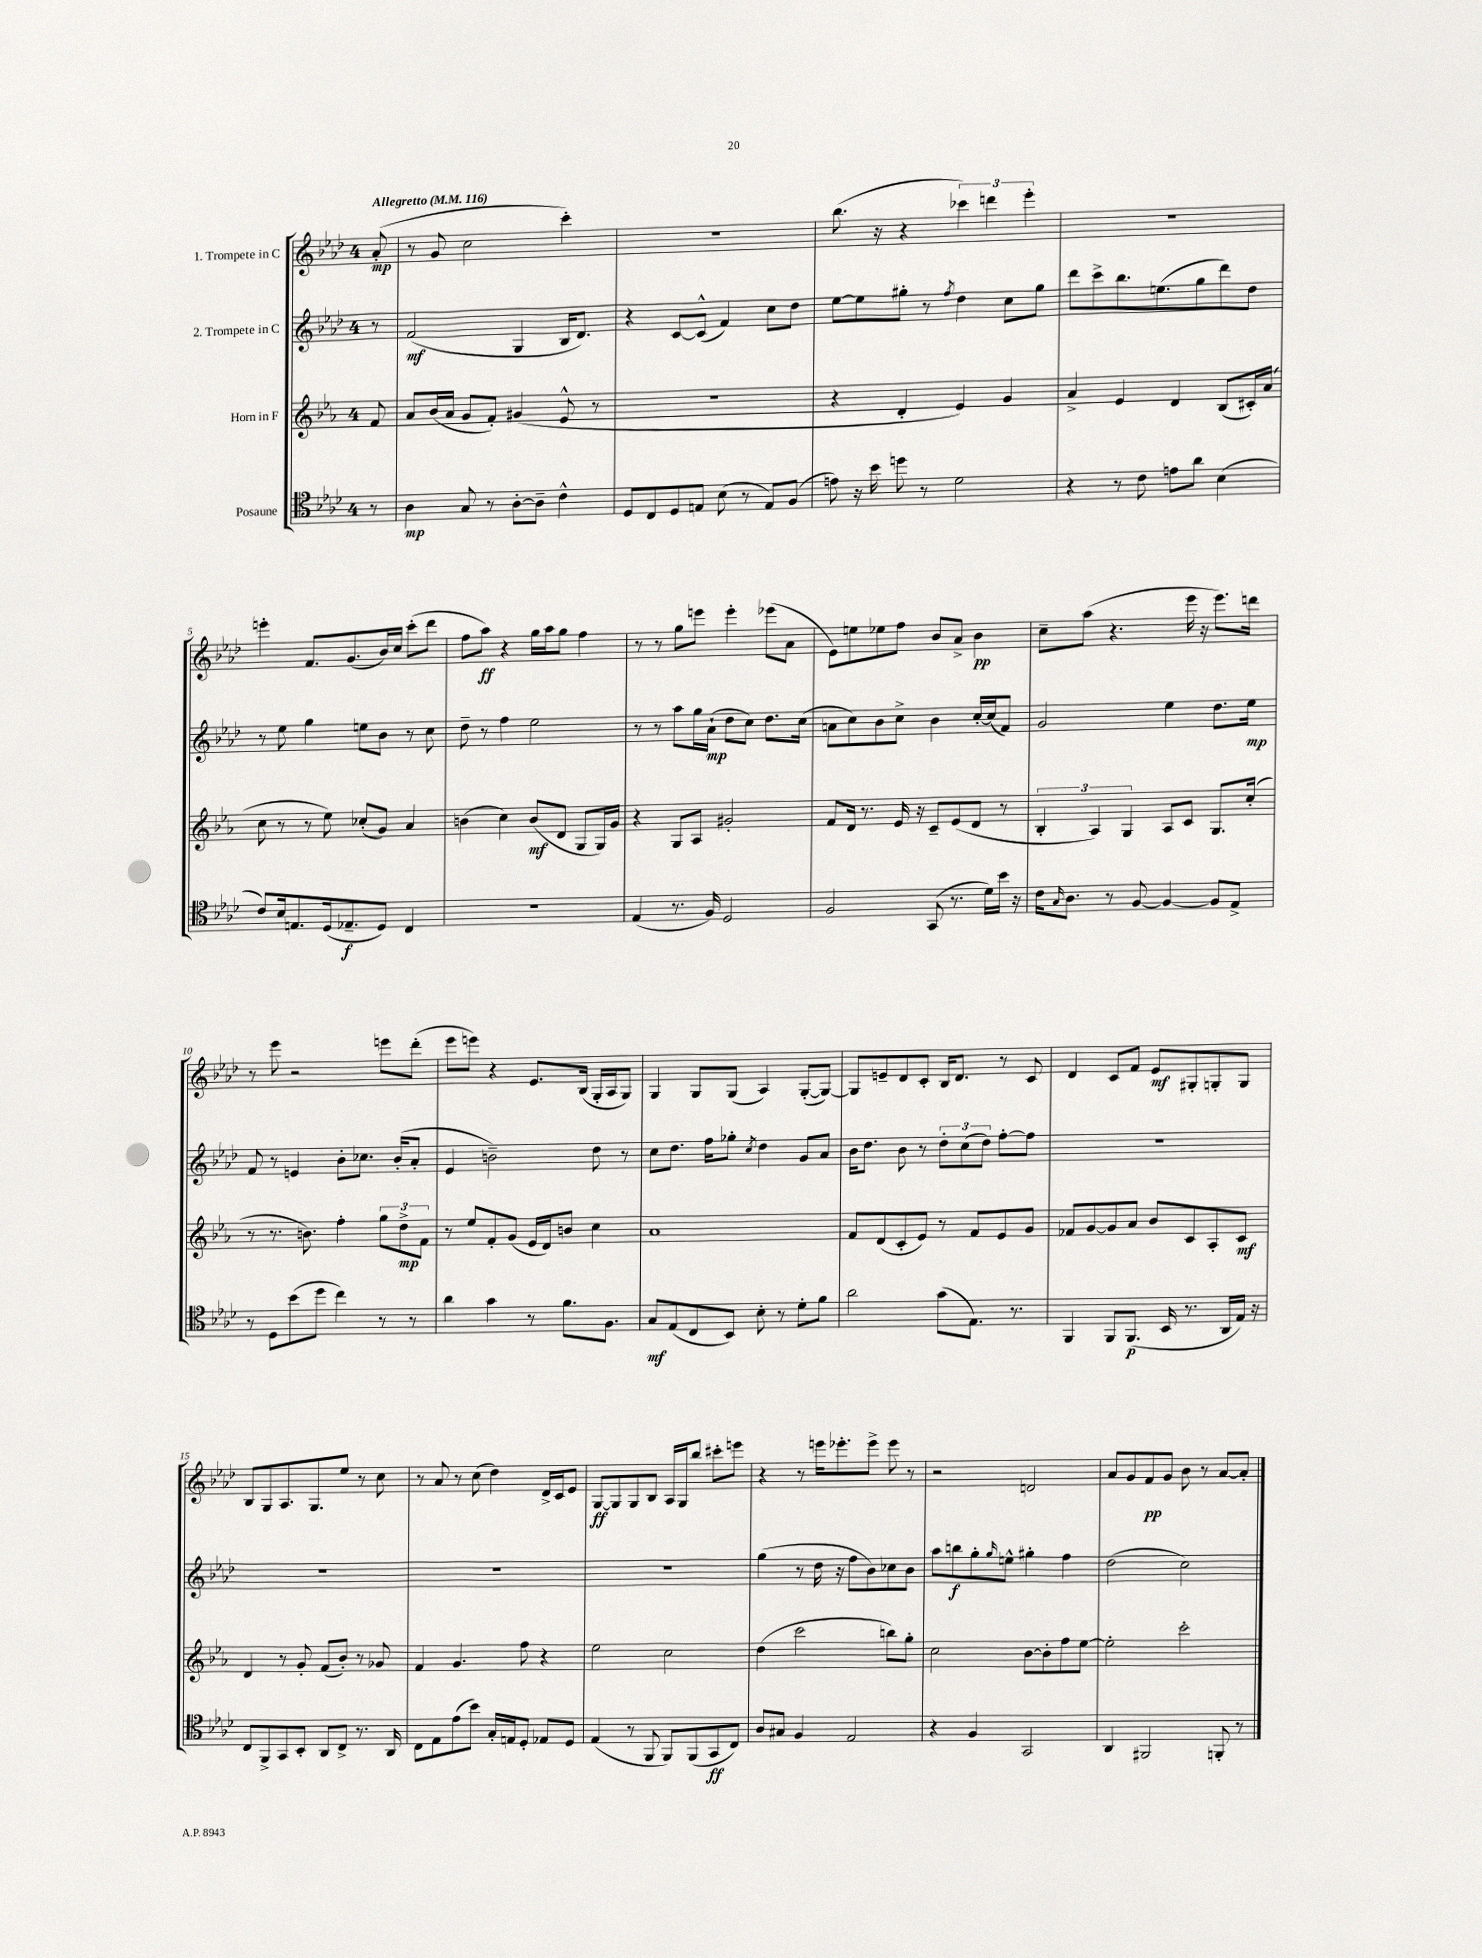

**kern	**dynam	**kern	**dynam	**kern	**dynam	**kern	**dynam
*part4	*part4	*part3	*part3	*part2	*part2	*part1	*part1
*staff4	*staff4	*staff3	*staff3	*staff2	*staff2	*staff1	*staff1
*I"Posaune	*	*I"Horn in F	*	*I"2. Trompete in C	*	*I"1. Trompete in C	*
*clefC4	*	*clefG2	*	*clefG2	*	*clefG2	*
*k[b-e-a-d-]	*	*k[b-e-a-]	*	*k[b-e-a-d-]	*	*k[b-e-a-d-]	*
*M4/4	*	*M4/4	*	*M4/4	*	*M4/4	*
*MM116	*	*MM116	*	*MM116	*	*MM116	*
=	=	=	=	=	=	=	=
!	!	!	!	!	!	!LO:TX:a:B:t=Allegretto	!
8r	.	8f/	.	8r	.	(8a-'/	mp
=1	=1	=1	=1	=1	=1	=1	=1
4A-\	mp	8a-/L	.	(2f/	mf	8r	.
.	.	(16b-/L	.	.	.	8g/	.
.	.	16a-/JJ	.	.	.	.	.
8G/	.	8g/L	.	.	.	2cc\	.
8r	.	8f'/J)	.	.	.	.	.
[8A-'\L	.	(4g#X/	.	4G/	.	.	.
8A-~\J]	.	.	.	.	.	.	.
4c^^\	.	8e-^^/	.	16B-/KL	.	4ccc'\)	.
.	.	.	.	8.d-/J)	.	.	.
.	.	8r	.	.	.	.	.
=2	=2	=2	=2	=2	=2	=2	=2
8D-/L	.	1r	.	4r	.	1r	.
8C/	.	.	.	.	.	.	.
8D-/	.	.	.	[8c/L	.	.	.
8En/J	.	.	.	(8c^^/J]	.	.	.
(8B-\	.	.	.	4f/)	.	.	.
8r	.	.	.	.	.	.	.
8E/L)	.	.	.	8cc\L	.	.	.
(8F/J	.	.	.	8dd-\J	.	.	.
=3	=3	=3	=3	=3	=3	=3	=3
8en\)	.	4r	.	[8ee-\L	.	(8.bb-\	.
16r	.	.	.	8ee-\]	.	.	.
16b-\	.	.	.	.	.	16r	.
8ddn\	.	4d'/	.	8gg#X'\J	.	4r	.
8r	.	.	.	8r	.	.	.
.	.	.	.	8qff/	.	.	.
2d-\	.	4e-/)	.	4dd-\	.	6ccc-X\)	.
.	.	.	.	.	.	6dddn\	.
.	.	4g/	.	8cc\L	.	.	.
.	.	.	.	.	.	6eee-'\	.
.	.	.	.	8gg#\J	.	.	.
=4	=4	=4	=4	=4	=4	=4	=4
4r	.	4a-^/	.	8ddd-\L	.	1r	.
.	.	.	.	8ccc^\	.	.	.
8r	.	4e-/	.	8.bb-\	.	.	.
8c\	.	.	.	.	.	.	.
.	.	.	.	(8.een\	.	.	.
8en\L	.	4d/	.	.	.	.	.
8a-\J	.	.	.	8gg\	.	.	.
(4B-\	.	(8B-/L	.	8ddd-\)	.	.	.
.	.	16c#X'/L)	.	8dd-\J	.	.	.
.	.	(16a-/JJ	.	.	.	.	.
!!LO:LB:g=z
=5	=5	=5	=5	=5	=5	=5	=5
8c/L)	.	8cc\	.	8r	.	4eeen'\	.
16B-/k	.	8r	.	8ee-\	.	.	.
8.En/	.	.	.	.	.	.	.
.	.	8r	.	4gg\	.	8.f/L	.
(16D-/k	.	8ee-\)	.	.	.	.	.
8.E-X~/	f	.	.	.	.	(8.g/	.
.	.	(8cc-X'/L	.	8een\L	.	.	.
8D-/J)	.	8g/J)	.	8b-\J	.	16b-/L)	.
.	.	.	.	.	.	16cc/JJ	.
4C/	.	4a-/	.	8r	.	(8ccc'\L	.
.	.	.	.	8cc\	.	8ddd-\J	.
=6	=6	=6	=6	=6	=6	=6	=6
1r	.	(4bn\	.	8dd-~\	.	8ff\L	.
.	.	.	.	8r	.	8aa-\J)	ff
.	.	4cc\)	.	4ff\	.	4r	.
.	.	(8b/L	mf	2ee-\	.	16gg\LL	.
.	.	.	.	.	.	16aa-\J	.
.	.	8d/J	.	.	.	8gg\J	.
.	.	8G/L	.	.	.	4ff\	.
.	.	16G/L)	.	.	.	.	.
.	.	16g/JJ	.	.	.	.	.
=7	=7	=7	=7	=7	=7	=7	=7
(4E-/	.	4r	.	8r	.	8r	.
.	.	.	.	8r	.	8r	.
8.r	.	8G/L	.	8aa-\L	.	8gg\L	.
.	.	8A-/J	.	16gg\L	.	8eeen\J	.
16F/)	.	.	.	(16a-`\JJ	mp	.	.
2D-/	.	2g#X'/	.	8dd-\L	.	4eee'\	.
.	.	.	.	8cc\J)	.	.	.
.	.	.	.	8.dd-\L	.	(8eee-X\L	.
.	.	.	.	.	.	8a-\J	.
.	.	.	.	(16cc\Jk	.	.	.
=8	=8	=8	=8	=8	=8	=8	=8
2F/	.	8f/L	.	8an\L	.	8e-\L)	.
.	.	16d/Jk	.	8cc\)	.	8een\	.
.	.	8.r	.	.	.	.	.
.	.	.	.	8b-\	.	8ee-X\	.
.	.	16e-/	.	8cc^\J	.	8ff\J	.
.	.	16r	.	.	.	.	.
(8GG/	.	8c~/L	.	4b-\	.	8b-/L	.
8.r	.	(8e-/	.	.	.	8a-^/J	.
.	.	8d/J	.	[16cc'/LL	.	4b-\	pp
16d-\LL)	.	.	.	(16cc/J]	.	.	.
16b-\JJ	.	8r	.	8f/J)	.	.	.
16r	.	.	.	.	.	.	.
=9	=9	=9	=9	=9	=9	=9	=9
16c\KL	.	6B-'/	.	2g/	.	8cc~\L	.
16qqG/	.	.	.	.	.	.	.
8.A-\J	.	.	.	.	.	.	.
.	.	.	.	.	.	(8aa-\J	.
.	.	6A-/)	.	.	.	.	.
8r	.	.	.	.	.	4.r	.
.	.	6G/	.	.	.	.	.
[8F/	.	.	.	.	.	.	.
4F/_	.	8A-/L	.	4ee-\	.	.	.
.	.	8c/J	.	.	.	16eee-\	.
.	.	.	.	.	.	16r	.
8F/L]	.	8.G/L	.	8.dd-\L	.	8.eee-\L)	.
8E-^/J	.	.	.	.	.	.	.
.	.	(16cc'/Jk	.	16ee-\Jk	mp	16dddn\Jk	.
!!LO:LB:g=z
=10	=10	=10	=10	=10	=10	=10	=10
8r	.	8r	.	8f/	.	8r	.
8D-\L	.	8.r	.	8r	.	8eee-\	.
(8b-\	.	.	.	4en/	.	2r	.
.	.	8.bn\)	.	.	.	.	.
8dd-\J	.	.	.	.	.	.	.
4cc\)	.	4ff'\	.	8b-'\L	.	.	.
.	.	.	.	8.cc-X\J	.	.	.
8r	.	12gg\L	.	.	.	8eeen\L	.
.	.	.	.	(16b-'/KL	.	.	.
.	.	12dd^\	mp	.	.	.	.
8r	.	.	.	8a-'/J	.	(8ddd-'\J	.
.	.	12f\J	.	.	.	.	.
=11	=11	=11	=11	=11	=11	=11	=11
4a-\	.	8r	.	4e-/	.	8eee-\L	.
.	.	8ee-/L	.	.	.	8eeen\J)	.
4g\	.	8f'/	.	2bn~\)	.	4r	.
.	.	(8g/J	.	.	.	.	.
8r	.	16e-/LL	.	.	.	8.e-/L	.
.	.	16d/J)	.	.	.	.	.
8.f\L	.	8bn/J	.	.	.	.	.
.	.	.	.	.	.	(16B-/Jk	.
.	.	4cc\	.	8dd-\	.	16G'/LL	.
8.F\J	.	.	.	.	.	16A-/J	.
.	.	.	.	8r	.	8G/J)	.
=12	=12	=12	=12	=12	=12	=12	=12
8G/L	mf	1a-	.	8cc\L	.	4G/	.
(8E-/	.	.	.	8.dd-\J	.	.	.
8C/	.	.	.	.	.	8G/L	.
.	.	.	.	16ff\KL	.	.	.
8BB-/J)	.	.	.	8gg-X'\J	.	(8G/J	.
.	.	.	.	8qcc/	.	.	.
8B-'\	.	.	.	4dd-\	.	4A-/)	.
8r	.	.	.	.	.	.	.
8d-'\L	.	.	.	8g/L	.	([8G'/L	.
8f\J	.	.	.	8a-/J	.	8G/J_)	.
=13	=13	=13	=13	=13	=13	=13	=13
2a-\	.	8f/L	.	16b-\KL	.	8G/L]	.
.	.	.	.	8.dd-\J	.	.	.
.	.	(8d/	.	.	.	8en~/	.
.	.	8c'/	.	8b-\	.	8d-/	.
.	.	8e-/J)	.	8r	.	8c'/J	.
(8g\L	.	8r	.	12dd-'\L	.	16B-/KL	.
.	.	.	.	.	.	8.d-/J	.
.	.	.	.	(12cc\	.	.	.
8.E-\J)	.	8f/L	.	.	.	.	.
.	.	.	.	12dd-\J)	.	.	.
.	.	8e-/	.	[8ff'\L	.	8r	.
8.r	.	.	.	.	.	.	.
.	.	8g/J	.	8ff\J]	.	8c/	.
=14	=14	=14	=14	=14	=14	=14	=14
4FF/	.	8f-X/L	.	1r	.	4d-/	.
.	.	[8g/	.	.	.	.	.
8FF/L	.	8g/]	.	.	.	8c/L	.
(8.FF/J	p	8a-/J	.	.	.	8f/J	.
.	.	8b-/L	.	.	.	8e-/L	mf
16BB-/	.	.	.	.	.	.	.
8.r	.	8c/	.	.	.	8G#X'/	.
.	.	8A-'/	.	.	.	8Gn'/	.
16AA-/LL	.	.	.	.	.	.	.
16E-/JJ)	.	8c/J	mf	.	.	8G/J	.
16r	.	.	.	.	.	.	.
!!LO:LB:g=z
=15	=15	=15	=15	=15	=15	=15	=15
8C/L	.	4d/	.	1r	.	8B-/L	.
8FF^/	.	.	.	.	.	8G/	.
8GG/	.	8r	.	.	.	8.A-/	.
8BB-'/J	.	8g'/	.	.	.	.	.
.	.	.	.	.	.	8.G/	.
8AA-/L	.	(8f/L	.	.	.	.	.
8C^/J	.	8b-'/J)	.	.	.	8ee-/J	.
8.r	.	8r	.	.	.	8r	.
.	.	8g-X/	.	.	.	8cc\	.
16AA-/	.	.	.	.	.	.	.
=16	=16	=16	=16	=16	=16	=16	=16
8C\L	.	4f/	.	1r	.	8r	.
8E-\	.	.	.	.	.	8a-/	.
(8e-\	.	4.g/	.	.	.	8r	.
8b-\J)	.	.	.	.	.	(8cc\	.
16G'/LL	.	.	.	.	.	4dd-\)	.
16En/J	.	.	.	.	.	.	.
8D-'/J	.	8ff\	.	.	.	.	.
8E-X/L	.	4r	.	.	.	16d-^/LL	.
.	.	.	.	.	.	16c/J	.
8D-/J	.	.	.	.	.	8e-/J	.
=17	=17	=17	=17	=17	=17	=17	=17
(4E-/	.	2ee-\	.	1r	.	[8G/L	ff
.	.	.	.	.	.	8G/]	.
8r	.	.	.	.	.	8G/	.
8FF/	.	.	.	.	.	8B-/J	.
8FF/L)	.	2cc\	.	.	.	16A-/LL	.
.	.	.	.	.	.	16G/J	.
(8FF/	.	.	.	.	.	8bb-/J	.
8GG/	ff	.	.	.	.	8ccc#X'\L	.
8C/J)	.	.	.	.	.	8eeen\J	.
=18	=18	=18	=18	=18	=18	=18	=18
8A-/L	.	(4dd\	.	(4gg\	.	4r	.
8G#X/J	.	.	.	.	.	.	.
4F/	.	2ccc\	.	8r	.	8r	.
.	.	.	.	16dd-\	.	16eeen\KL	.
.	.	.	.	16r	.	8.eee-X'\	.
2E-/	.	.	.	8ff\L	.	.	.
.	.	.	.	8b-\)	.	8eee-^\J	.
.	.	8bbn\L)	.	8cc-X\	.	8eee-\	.
.	.	8gg'\J	.	8b-\J	.	8r	.
=19	=19	=19	=19	=19	=19	=19	=19
4r	.	2cc\	.	8aa-\L	.	2r	.
.	.	.	.	8bbn\	f	.	.
4F/	.	.	.	8gg'\	.	.	.
.	.	.	.	16qqgg/	.	.	.
.	.	.	.	8een^^\J	.	.	.
2GG/	.	[8b-\L	.	4gg#X'\	.	2dn/	.
.	.	8b-'\]	.	.	.	.	.
.	.	8ff\	.	4ff\	.	.	.
.	.	[8ee-\J	.	.	.	.	.
=20	=20	=20	=20	=20	=20	=20	=20
4AA-/	.	2ee-'\]	.	(2dd-\	.	8a-/L	.
.	.	.	.	.	.	8g/	.
2FF#X/	.	.	.	.	.	8f/	pp
.	.	.	.	.	.	8g/J	.
.	.	2ccc'\	.	2cc\)	.	8b-\	.
.	.	.	.	.	.	8r	.
8FFn'/	.	.	.	.	.	[8a-/L	.
8r	.	.	.	.	.	8a-'/J]	.
==	==	==	==	==	==	==	==
*-	*-	*-	*-	*-	*-	*-	*-
